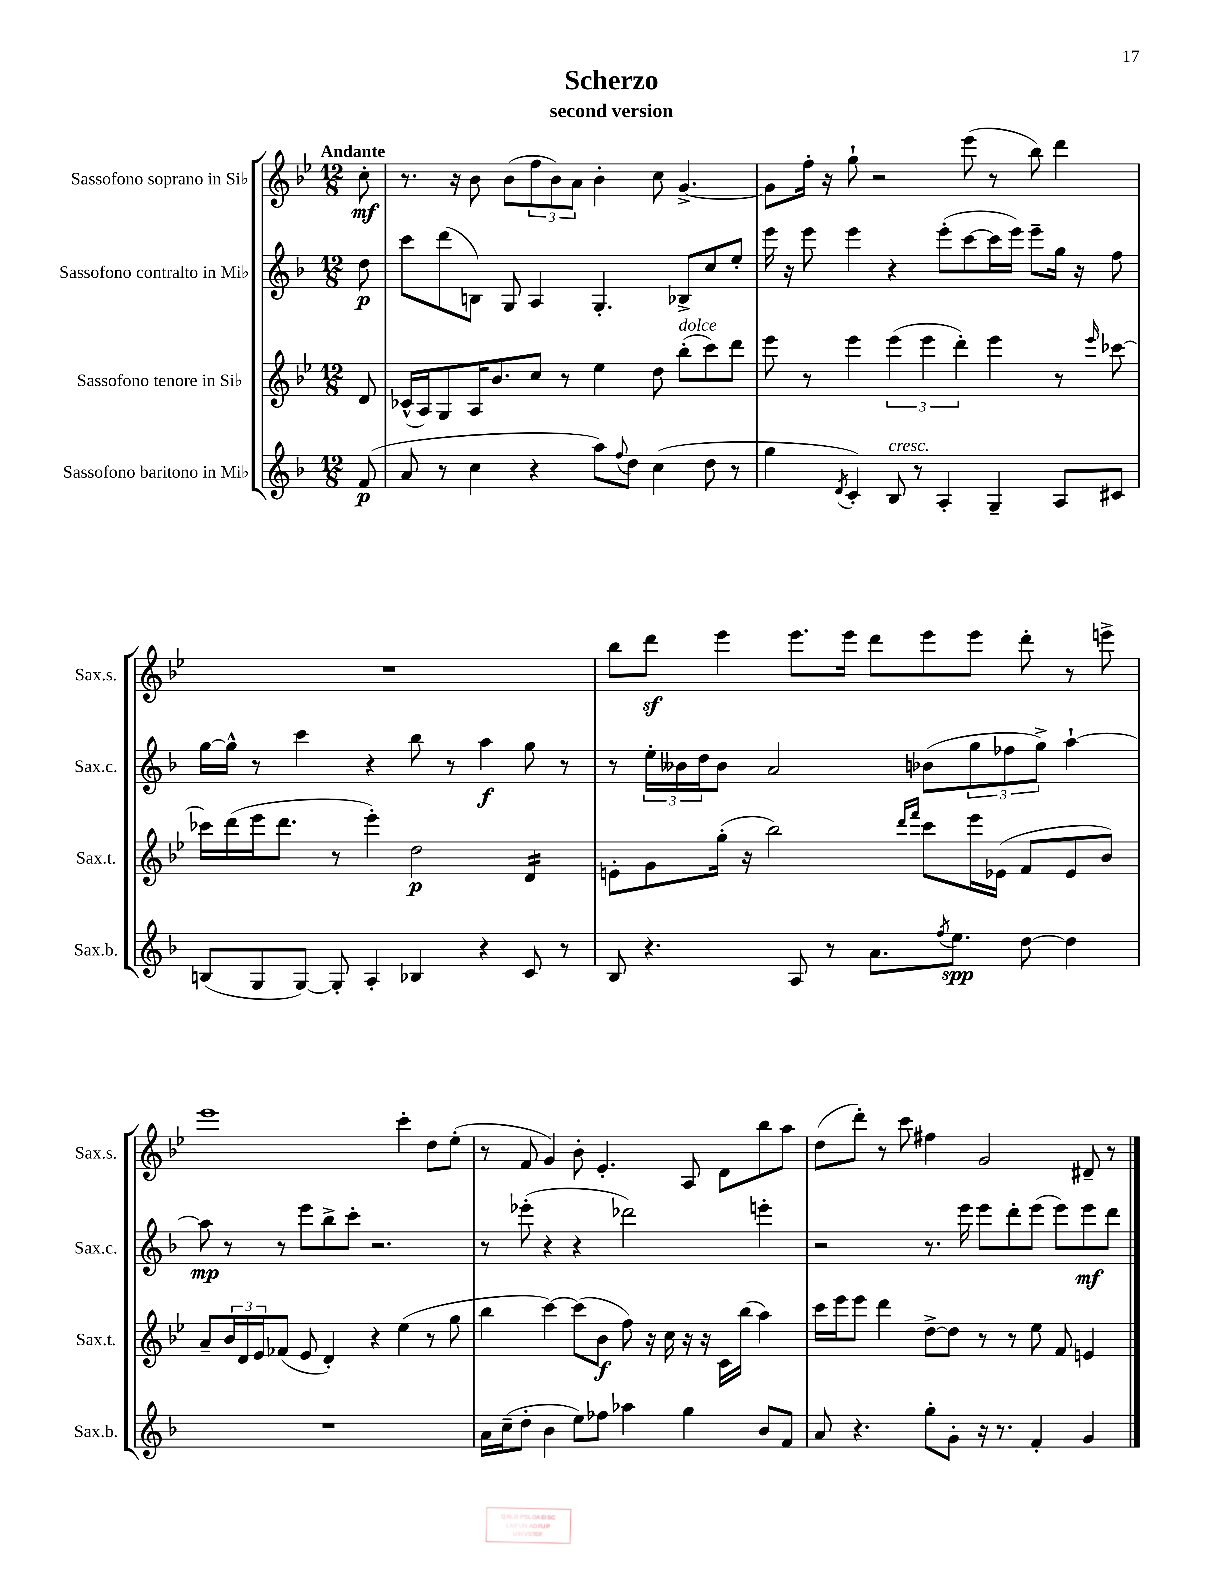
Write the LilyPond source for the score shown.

\header { title = "Scherzo" subtitle = "second version" }
<<
\new StaffGroup <<
\new Staff = "s0" \with { instrumentName = "Sassofono soprano in Sib" shortInstrumentName = "Sax.s." } {
    \clef treble \key bes \major \numericTimeSignature \time 12/8 \partial 8 \tempo "Andante"
    c''8-.\mf |
    r8. r16 bes'8 bes'8( \tuplet 3/2 { f''8 bes'8) a'8 } bes'4-. c''8 g'4.~-> |
    g'8 f''16-. r16 g''8-! r2 ees'''8( r8 bes''8) d'''4 |
    R1. |
    bes''8 d'''8\sf ees'''4 ees'''8. ees'''16 d'''8 ees'''8 ees'''8 d'''8-. r8 e'''8-> |
    ees'''1 c'''4-. d''8 ees''8-.( |
    r8 f'8 g'4) bes'8-. ees'4.-. a8 d'8 bes''8 a''8 |
    d''8( d'''8-.) r8 c'''8 fis''4 g'2 dis'8-- r8 \bar "|." |
}
\new Staff = "s1" \with { instrumentName = "Sassofono contralto in Mib" shortInstrumentName = "Sax.c." } {
    \clef treble \key f \major \numericTimeSignature \time 12/8 \partial 8
    d''8\p |
    c'''8 d'''8( b8) g8 a4 g4.-. bes8-> c''8 e''8-. |
    e'''16 r16 e'''8 e'''4 r4 e'''8-.( c'''8~ c'''16 e'''16) e'''8-- g''16 r16 f''8 |
    g''16~ g''16-^ r8 c'''4 r4 bes''8 r8 a''4\f g''8 r8 |
    r8 \tuplet 3/2 { e''16-. beses'16 d''16 } beses'8 a'2 bes'8( \tuplet 3/2 { g''8 fes''8 g''8->) } a''4~-! |
    a''8\mp r8 r8 e'''8 bes''8-> c'''8-. r2. |
    r8 ees'''8-.( r4 r4 des'''2) e'''4-. |
    r2 r8. e'''16 e'''8 d'''8-. e'''8( e'''8) e'''8\mf d'''8 \bar "|." |
}
\new Staff = "s2" \with { instrumentName = "Sassofono tenore in Sib" shortInstrumentName = "Sax.t." } {
    \clef treble \key bes \major \numericTimeSignature \time 12/8 \partial 8
    d'8 |
    ces'16-^( a16) g8 a16 bes'8. c''8 r8 ees''4 d''8 bes''8-.^\markup { \italic "dolce" }( c'''8) d'''8 |
    ees'''8 r8 ees'''4 \tuplet 3/2 { ees'''4( ees'''4 d'''4-.) } ees'''4 r8 \grace { ees'''16 } ces'''8~ |
    ces'''16 d'''16( ees'''16 d'''8. r8 ees'''4-.) d''2\p d'4:16 |
    e'8-. g'8 g''16-.( r16 bes''2) \grace { d'''16 f'''16 } c'''8 ees'''16 ees'16( f'8 ees'8 bes'8) |
    a'8-- \tuplet 3/2 { bes'16 d'16 ees'16 } fes'8( ees'8 d'4-.) r4 ees''4( r8 g''8 |
    bes''4 c'''4~) c'''8( bes'8\f f''8) r16 c''16 r16 r16 c'16 bes''16( a''4) |
    c'''16 ees'''16 ees'''8 d'''4 d''8~-> d''8 r8 r8 ees''8 f'8 e'4 \bar "|." |
}
\new Staff = "s3" \with { instrumentName = "Sassofono baritono in Mib" shortInstrumentName = "Sax.b." } {
    \clef treble \key f \major \numericTimeSignature \time 12/8 \partial 8
    f'8\p( |
    a'8 r8 c''4 r4 a''8) \appoggiatura { f''8 } d''8 c''4( d''8 r8 |
    g''4 \acciaccatura { d'8 } c'4-.) bes8^\markup { \italic "cresc." } r8 a4-. g4-- a8 cis'8 |
    b8( g8 g8~) g8-. a4-. bes4 r4 c'8 r8 |
    bes8 r4. a8 r8 a'8. \acciaccatura { f''8 } e''8.\spp d''8~ d''4 |
    R1. |
    a'16 c''16--( d''8-. bes'4 e''8) fes''8 aes''4 g''4 bes'8 f'8 |
    a'8 r4. g''8-. g'8-. r16 r8. f'4-. g'4 \bar "|." |
}
>>
>>
\layout { \context { \Score \remove "Bar_number_engraver" } }
